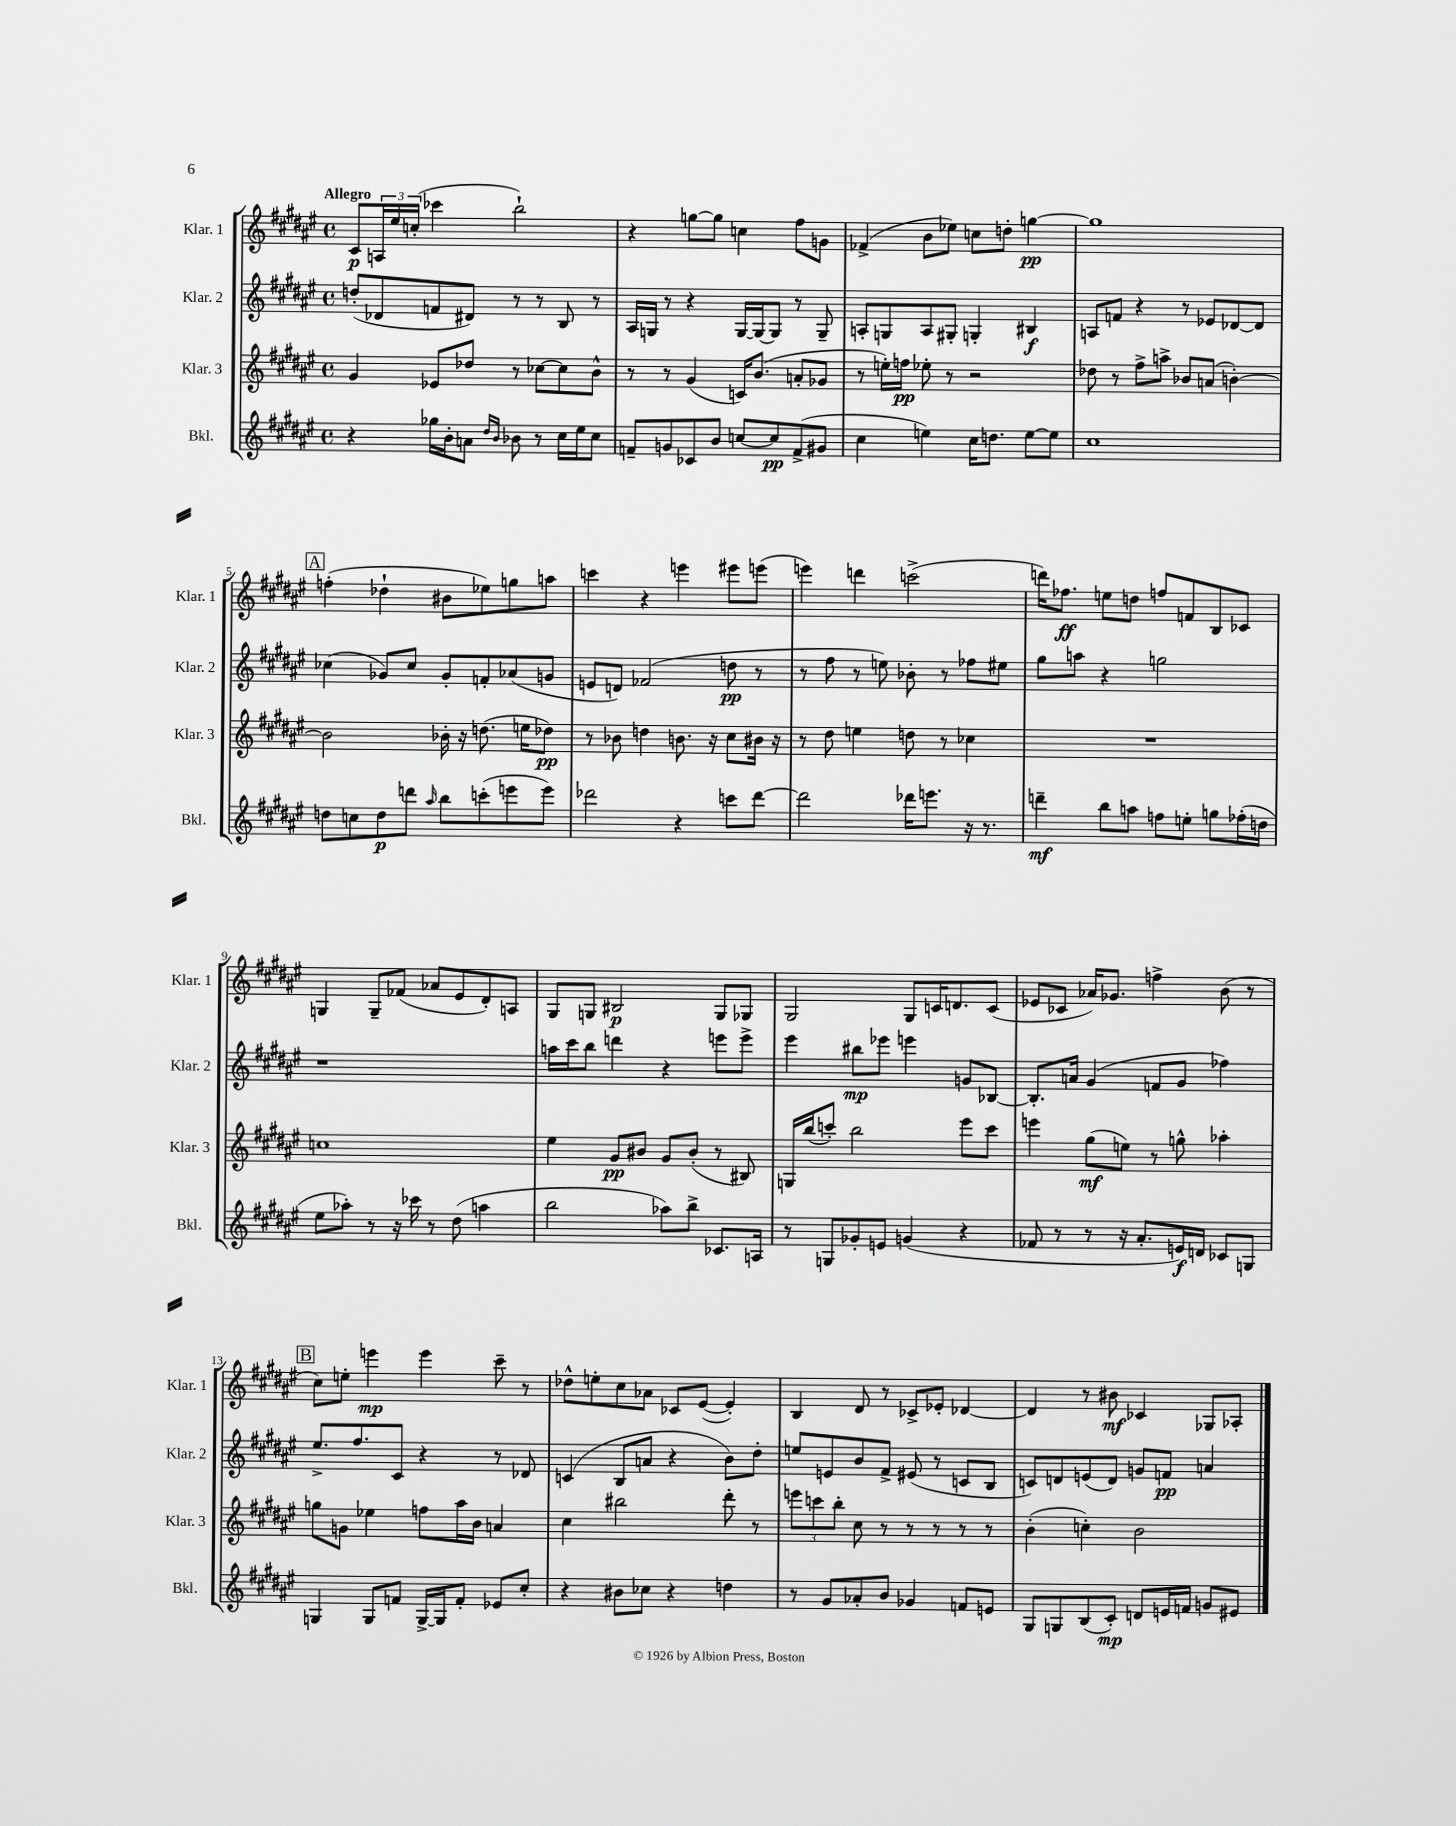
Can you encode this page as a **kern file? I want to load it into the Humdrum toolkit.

**kern	**dynam	**kern	**dynam	**kern	**dynam	**kern	**dynam
*part4	*part4	*part3	*part3	*part2	*part2	*part1	*part1
*staff4	*staff4	*staff3	*staff3	*staff2	*staff2	*staff1	*staff1
*I"Bkl.	*	*I"Klar. 3	*	*I"Klar. 2	*	*I"Klar. 1	*
*I'Bkl.	*	*I'Klar. 3	*	*I'Klar. 2	*	*I'Klar. 1	*
*clefG2	*	*clefG2	*	*clefG2	*	*clefG2	*
*k[f#c#g#d#a#e#]	*	*k[f#c#g#d#a#e#]	*	*k[f#c#g#d#a#e#]	*	*k[f#c#g#d#a#e#]	*
*M4/4	*	*M4/4	*	*M4/4	*	*M4/4	*
*met(c)	*	*met(c)	*	*met(c)	*	*met(c)	*
=1	=1	=1	=1	=1	=1	=1	=1
!	!	!	!	!	!	!LO:TX:a:B:t=Allegro	!
4r	.	4g#/	.	(8ddn'/L	.	8c#/L	p
.	.	.	.	8d-X/	.	24An/L	.
.	.	.	.	.	.	24ee#/	.
.	.	.	.	.	.	(24ccn'/JJ	.
16gg-X\LL	.	8e-X/L	.	8fn/	.	4ccc-X\	.
16b'\J	.	.	.	.	.	.	.
8an\J	.	8dd-X/J	.	8d#X/J)	.	.	.
16qqdd#/LL	.	.	.	.	.	.	.
16qqb/JJ	.	.	.	.	.	.	.
8b-X\	.	8r	.	8r	.	2bb`\)	.
8r	.	[8cc-X\L	.	8r	.	.	.
16cc#\LL	.	8cc-\]	.	8B/	.	.	.
16ee#\J	.	.	.	.	.	.	.
8cc#\J	.	8b^^\J	.	8r	.	.	.
=2	=2	=2	=2	=2	=2	=2	=2
8fn~/L	.	8r	.	16A#/LL	.	4r	.
.	.	.	.	16Gn/JJ	.	.	.
8gn/	.	8r	.	8r	.	.	.
8c-X/	.	(4g#/	.	4r	.	[8ggn\L	.
8b/J	.	.	.	.	.	8gg\J]	.
[8ccn/L	.	16cn/KL)	.	[16G/LL	.	4ccn\	.
.	.	(8.b/J	.	16G/J_	.	.	.
8cc/]	pp	.	.	8G/J]	.	.	.
(8f^/	.	8an'/L	.	8r	.	8ff#\L	.
8g#X/J	.	8g-X/J	.	8G~/	.	8gn\J	.
=3	=3	=3	=3	=3	=3	=3	=3
4cc#\	.	8r	.	8An'/L	.	(4f-X^/	.
.	.	16een'\LL)	.	8Gn/	.	.	.
.	.	16ffn\JJ	pp	.	.	.	.
4een\)	.	8ee-X'\	.	8A/	.	8b\L	.
.	.	8r	.	8G#X'/J	.	8ee-X\J)	.
16cc#\KL	.	2r	.	4Gn'/	.	8ccn\L	.
8.ddn\J	.	.	.	.	.	.	.
.	.	.	.	.	.	8ddn'\J	.
[8ee\L	.	.	.	4B#X/	f	[4ggn\	pp
8ee\J]	.	.	.	.	.	.	.
=4	=4	=4	=4	=4	=4	=4	=4
1cc#	.	8dd-X\	.	8An/L	.	1gg]	.
.	.	8r	.	8fn/J	.	.	.
.	.	8ff#^\L	.	4r	.	.	.
.	.	8aan^\J	.	.	.	.	.
.	.	8b-X/L	.	8r	.	.	.
.	.	(8an/J	.	8e-X/L	.	.	.
.	.	[4bn'\)	.	[8d-X/	.	.	.
.	.	.	.	8d-/J]	.	.	.
!!LO:LB:g=z
!!LO:REH:place=s1:t=A
=5	=5	=5	=5	=5	=5	=5	=5
8ddn\L	.	2b\]	.	(4cc-X\	.	(4ffn'\	.
8ccn\	.	.	.	.	.	.	.
8dd\	p	.	.	8g-X/L)	.	4dd-X`\	.
8dddn\J	.	.	.	8cc-/J	.	.	.
16qqaa#/	.	.	.	.	.	.	.
8bb\L	.	16b-X'\	.	8g-'/L	.	8b#X\L	.
.	.	16r	.	.	.	.	.
(8cccn'\	.	(8.ddn\	.	8fn'/	.	8ee-X\)	.
8eeen\	.	.	.	(8a-X/	.	8ggn\	.
.	.	16een\KL	.	.	.	.	.
8eee\J)	.	8dd-X\J)	pp	8gn/J	.	8aan\J	.
=6	=6	=6	=6	=6	=6	=6	=6
2ddd-X\	.	8r	.	8en/L	.	4cccn\	.
.	.	8b-X\	.	8dn/J)	.	.	.
.	.	4ddn\	.	(2f-X/	.	4r	.
4r	.	8.bn\	.	.	.	4eeen\	.
.	.	16r	.	.	.	.	.
8cccn\L	.	8cc#\L	.	8ddn\	pp	8eee#X\L	.
[8ddd-\J	.	16b#X\Jk	.	8r	.	(8eeen\J	.
.	.	16r	.	.	.	.	.
=7	=7	=7	=7	=7	=7	=7	=7
2ddd-\]	.	8r	.	8r	.	4eeen\)	.
.	.	8dd#\	.	8ff#\	.	.	.
.	.	4een\	.	8r	.	4dddn\	.
.	.	.	.	8een\)	.	.	.
16ddd-X\KL	.	8ddn\	.	8b-X'\	.	(2cccn^\	.
8.eeen\J	.	.	.	.	.	.	.
.	.	8r	.	8r	.	.	.
16r	.	4cc-X\	.	8ff-X\L	.	.	.
8.r	.	.	.	.	.	.	.
.	.	.	.	8ee#X\J	.	.	.
=8	=8	=8	=8	=8	=8	=8	=8
4dddn~\	mf	1r	.	8gg#\L	.	16dddn\KL)	.
.	.	.	.	.	.	8.ff-X\J	ff
.	.	.	.	8aan\J	.	.	.
8bb\L	.	.	.	4r	.	8een\L	.
8aan\J	.	.	.	.	.	8ddn\J	.
8ffn\L	.	.	.	2ggn\	.	8ffn/L	.
8een'\J	.	.	.	.	.	8fn/	.
8ggn\L	.	.	.	.	.	8B/	.
(16ff-X'\L	.	.	.	.	.	8c-X/J	.
16ddn\JJ	.	.	.	.	.	.	.
!!LO:LB:g=z
=9	=9	=9	=9	=9	=9	=9	=9
8ee#\L	.	1ccn	.	1r	.	4Gn/	.
8aa-X'\J)	.	.	.	.	.	.	.
8r	.	.	.	.	.	8G~/L	.
16r	.	.	.	.	.	(8f-X/J	.
16ccc-X\	.	.	.	.	.	.	.
8r	.	.	.	.	.	8a-X/L	.
(8dd#\	.	.	.	.	.	8e#/	.
4aan\	.	.	.	.	.	8d#'/)	.
.	.	.	.	.	.	8An/J	.
=10	=10	=10	=10	=10	=10	=10	=10
2bb\	.	4ee#\	.	16aan\LL	.	8G#/L	.
.	.	.	.	16ccc#\J	.	.	.
.	.	.	.	8bb\J	.	8Gn/J	.
.	.	8g#/L	pp	4dddn\	.	2B#X/	p
.	.	8b#X/J	.	.	.	.	.
8aa-X\L)	.	8g#/L	.	4r	.	.	.
8bb^\J	.	(8b#'/J	.	.	.	.	.
8.c-X/L	.	8r	.	8eeen\L	.	8G/L	.
.	.	8B#X/)	.	8eee^\J	.	8G-X/J	.
16An/Jk	.	.	.	.	.	.	.
=11	=11	=11	=11	=11	=11	=11	=11
8r	.	16Gn/LL	.	4eee#\	.	2G#/	.
.	.	(16bb/J	.	.	.	.	.
8Gn/L	.	8cccn'/J)	.	.	.	.	.
8g-X'/	.	2bb\	.	8bb#X\L	mp	.	.
8en/J	.	.	.	8eee-X\J	.	.	.
(4gn/	.	.	.	4eeen\	.	8G#/L	.
.	.	.	.	.	.	16cn/K	.
.	.	.	.	.	.	8.dn/	.
4r	.	8eee#\L	.	8gn/L	.	.	.
.	.	8ccc\J	.	[8B-X/J	.	(8c/J	.
=12	=12	=12	=12	=12	=12	=12	=12
8f-X/	.	4eeen\	.	8.B-'/L]	.	8e-X/L	.
8r	.	.	.	.	.	8c-X/J	.
.	.	.	.	16an/Jk	.	.	.
8r	.	(8gg#\L	mf	(4g#/	.	16a-X/KL)	.
.	.	.	.	.	.	8.g-X/J	.
16r	.	8een\J)	.	.	.	.	.
8.a#'/L	.	.	.	.	.	.	.
.	.	8r	.	8fn/L	.	4ffn^\	.
16en/L)	f	8ggn^^\	.	8g#/J	.	.	.
16dn/JJ	.	.	.	.	.	.	.
8c-X/L	.	4aa-X'\	.	4ff-X\)	.	(8b\	.
8Gn/J	.	.	.	.	.	8r	.
!!LO:LB:g=z
!!LO:REH:place=s1:t=B
=13	=13	=13	=13	=13	=13	=13	=13
4Gn/	.	8ggn\L	.	8.ee#^/L	.	8cc#\L)	.
.	.	8gn\J	.	.	.	8een'\J	.
.	.	.	.	8.ff#/	.	.	.
8G/L	.	4ee-X\	.	.	.	4eeen\	mp
8fn/J	.	.	.	8c#/J	.	.	.
[16G^/LL	.	8ffn\L	.	4r	.	4eee\	.
16G/J]	.	.	.	.	.	.	.
8f'/J	.	16aa#\L	.	.	.	.	.
.	.	16b\JJ	.	.	.	.	.
8e-X/L	.	4an/	.	8r	.	8ccc#~\	.
8cc#'/J	.	.	.	8d-X/	.	8r	.
=14	=14	=14	=14	=14	=14	=14	=14
4r	.	4cc#\	.	(4cn/	.	8dd-X^^\L	.
.	.	.	.	.	.	8een'\	.
8b#X\L	.	2bb#X\	.	8B/L	.	8cc#\	.
8cc-X\J	.	.	.	8an/J	.	8a-X\J	.
4r	.	.	.	4r	.	8c-X/L	.
.	.	.	.	.	.	([8e#/J	.
4ddn\	.	8ddd#'\	.	8b\L)	.	4e#'/])	.
.	.	8r	.	8dd#'\J	.	.	.
=15	=15	=15	=15	=15	=15	=15	=15
8r	.	12eeen\L	.	8een/L	.	4B/	.
.	.	12cccn\	.	.	.	.	.
8g#/L	.	.	.	8en/	.	.	.
.	.	12bb'\J	.	.	.	.	.
8a-X'/	.	8cc#\	.	8b/	.	8d#/	.
8b/J	.	8r	.	8f#^/J	.	8r	.
4g-X/	.	8r	.	(8e#X/	.	8c-X^/L	.
.	.	8r	.	8r	.	8e-X'/J	.
8fn/L	.	8r	.	8cn/L	.	[4d-X/	.
8en/J	.	8r	.	8B/J	.	.	.
=16	=16	=16	=16	=16	=16	=16	=16
8G#/L	.	(4b'\	.	8cn/L)	.	4d-/]	.
8Gn/	.	.	.	8dn/	.	.	.
(8B/	.	4ccn'\)	.	(8en/	.	8r	.
8c#'/J)	mp	.	.	8d/J)	.	8b#X\	mf
8dn/L	.	2b\	.	8gn/L	.	4c-X/	.
16en/L	.	.	.	8fn/J	pp	.	.
16fn/JJ	.	.	.	.	.	.	.
8gn/L	.	.	.	4an/	.	8G-X/L	.
8e#X/J	.	.	.	.	.	8A-X'/J	.
==	==	==	==	==	==	==	==
*-	*-	*-	*-	*-	*-	*-	*-
